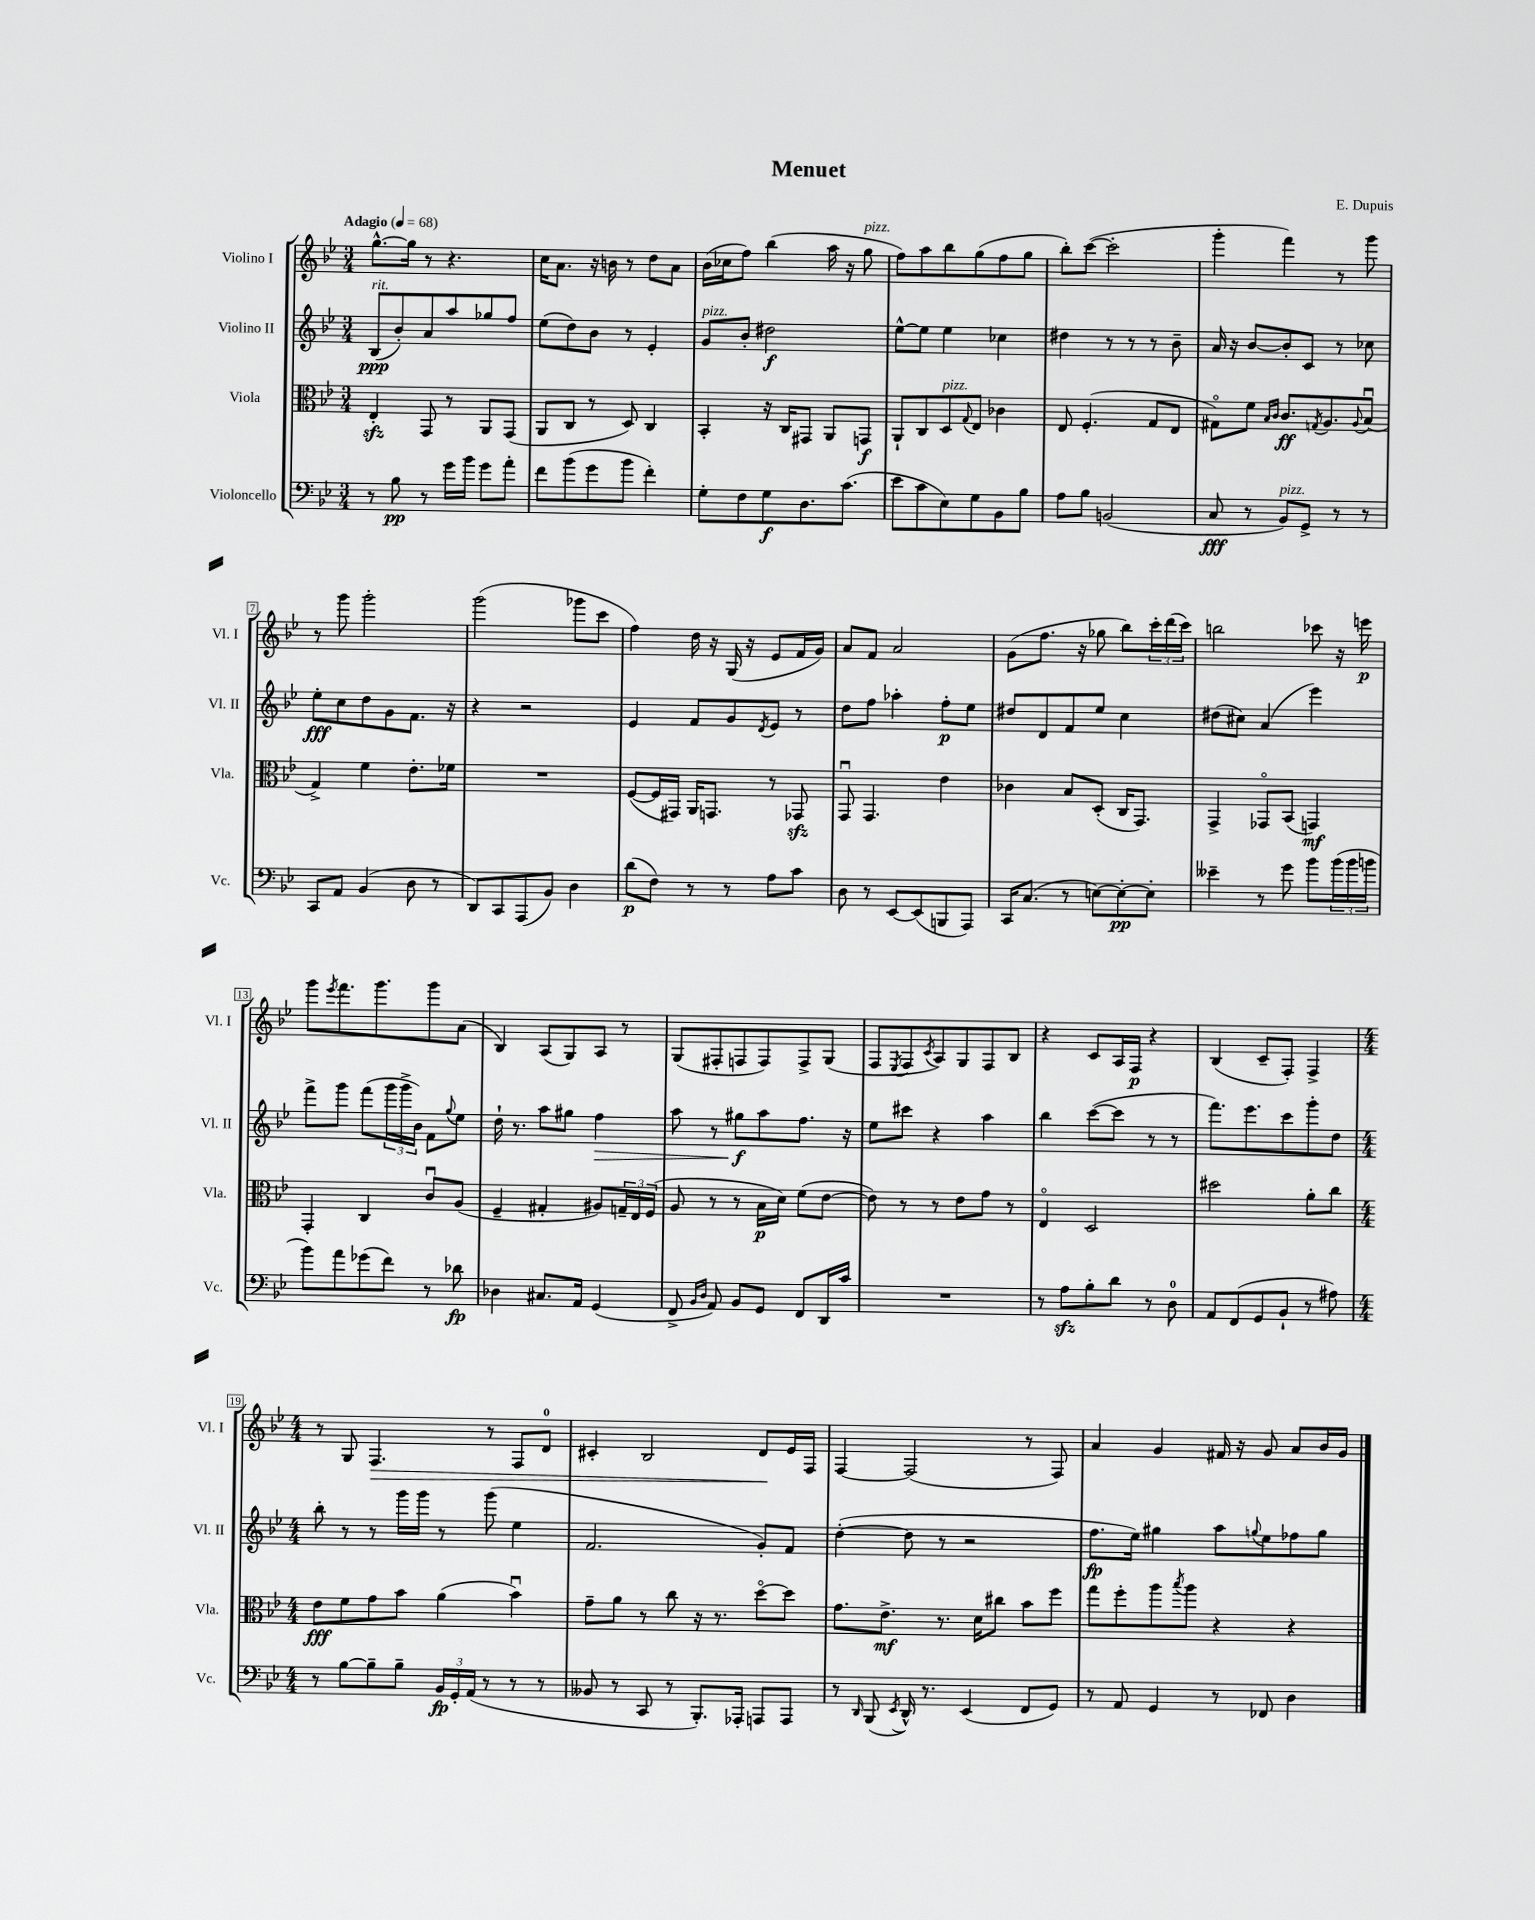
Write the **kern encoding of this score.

**kern	**dynam	**kern	**dynam	**kern	**dynam	**kern	**dynam
*part4	*part4	*part3	*part3	*part2	*part2	*part1	*part1
*staff4	*staff4	*staff3	*staff3	*staff2	*staff2	*staff1	*staff1
*I"Violoncello	*	*I"Viola	*	*I"Violino II	*	*I"Violino I	*
*I'Vc.	*	*I'Vla.	*	*I'Vl. II	*	*I'Vl. I	*
*clefF4	*	*clefC3	*	*clefG2	*	*clefG2	*
*k[b-e-]	*	*k[b-e-]	*	*k[b-e-]	*	*k[b-e-]	*
*M3/4	*	*M3/4	*	*M3/4	*	*M3/4	*
*MM68	*	*MM68	*	*MM68	*	*MM68	*
=1	=1	=1	=1	=1	=1	=1	=1
!	!	!	!	!	!	!LO:TX:a:B:t=Adagio	!
!	!	!	!	!LO:TX:a:i:t=rit.	!	!	!
8r	.	4E-zz'/	.	(8B-/L	ppp	[8.gg^^\L	.
8B-\	pp	.	.	8b-'/)	.	.	.
.	.	.	.	.	.	16gg\Jk]	.
8r	.	8GG/	.	8a/	.	8r	.
16g\LL	.	8r	.	8aa/	.	4.r	.
16b-\JJ	.	.	.	.	.	.	.
8g\L	.	8AA/L	.	8gg-X/	.	.	.
8a'\J	.	(8GG/J	.	8ff/J	.	.	.
=2	=2	=2	=2	=2	=2	=2	=2
8f\L	.	8AA/L	.	(8ee-\L	.	16cc\KL	.
.	.	.	.	.	.	8.a\J	.
(8b-\	.	8C/J	.	8dd\)	.	.	.
8g\	.	8r	.	8b-\J	.	16r	.
.	.	.	.	.	.	16bn\	.
8b-\J	.	8D/)	.	8r	.	8r	.
4f'\)	.	4C/	.	4e-'/	.	8dd\L	.
.	.	.	.	.	.	8a\J	.
=3	=3	=3	=3	=3	=3	=3	=3
!	!	!	!	!LO:TX:a:i:t=pizz.	!	!	!
8G'\L	.	4BB-'/	.	8g/L	.	(16b-\LL	.
.	.	.	.	.	.	16cc-X\J	.
8F\	.	.	.	8b-'/J	.	8ff\J)	.
8G\	f	16r	.	2dd#X\	f	(4bb-\	.
.	.	16C/KL	.	.	.	.	.
8.D\	.	8GG#X/J	.	.	.	.	.
.	.	8AA/L	.	.	.	16aa\	.
(8.c\J	.	.	.	.	.	16r	.
!	!	!	!	!	!	!LO:TX:a:i:t=pizz.	!
.	.	8GGn/J	f	.	.	8gg\	.
=4	=4	=4	=4	=4	=4	=4	=4
8e-\L	.	8AA`/L	.	[8ee-^^\L	.	8ff\L)	.
8c\	.	8C/	.	8ee-\J]	.	8aa\	.
!	!	!LO:TX:a:i:t=pizz.	!	!	!	!	!
8E-\)	.	8D/	.	4ee-\	.	8bb-\	.
.	.	8qqG/	.	.	.	.	.
8G\	.	8E-/J	.	.	.	(8gg\	.
8BB-\	.	4c-X\	.	4cc-X\	.	8ff\	.
8B-\J	.	.	.	.	.	8gg\J	.
=5	=5	=5	=5	=5	=5	=5	=5
8A\L	.	8E-/	.	4dd#X\	.	8bb-'\L)	.
8B-\J	.	(4.F'/	.	.	.	([8ccc\J	.
(2BBn/	.	.	.	8r	.	2ccc'\]	.
.	.	.	.	8r	.	.	.
.	.	8G/L	.	8r	.	.	.
.	.	8E-/J	.	8b-~\	.	.	.
=6	=6	=6	=6	=6	=6	=6	=6
8C/	fff	8G#X\L)	.	16a/	.	4ggg'\	.
.	.	.	.	16r	.	.	.
8r	.	8f\J	.	[8b-/L	.	.	.
.	.	16qqB-/LL	.	.	.	.	.
.	.	16qqc/JJ	.	.	.	.	.
!LO:TX:a:i:t=pizz.	!	!	!	!	!	!	!
8BB-/L)	.	8.c/L	ff	8b-'/]	.	4fff\)	.
8GG^/J	.	.	.	8c/J	.	.	.
.	.	8qGn/	.	.	.	.	.
.	.	8.A/	.	.	.	.	.
8r	.	.	.	8r	.	8r	.
.	.	8qqA/	.	.	.	.	.
8r	.	(8B-u/J	.	8cc-X\	.	8ggg\	.
!!LO:LB:g=z
=7	=7	=7	=7	=7	=7	=7	=7
8CC/L	.	4G^/)	.	8ee-'\L	fff	8r	.
8AA/J	.	.	.	8cc\	.	8ggg\	.
(4BB-/	.	4f\	.	8dd\	.	2ggg'\	.
.	.	.	.	8g\	.	.	.
8D\	.	8.e-'\L	.	8.f\J	.	.	.
8r	.	.	.	.	.	.	.
.	.	16f-X\Jk	.	16r	.	.	.
=8	=8	=8	=8	=8	=8	=8	=8
8DD/L)	.	2.r	.	4r	.	(2ggg\	.
8CC/	.	.	.	.	.	.	.
(8AAA/	.	.	.	2r	.	.	.
8BB-/J)	.	.	.	.	.	.	.
4D\	.	.	.	.	.	8ggg-X\L	.
.	.	.	.	.	.	8ccc\J	.
=9	=9	=9	=9	=9	=9	=9	=9
(8d\L	p	([8F/L	.	4e-/	.	4ff\)	.
8F\J)	.	16F/L]	.	.	.	.	.
.	.	16GG#X/JJ)	.	.	.	.	.
8r	.	16AA/KL	.	8f/L	.	16dd\	.
.	.	8.GGn/J	.	.	.	16r	.
8r	.	.	.	8g/	.	(16G/	.
.	.	.	.	.	.	16r	.
.	.	.	.	8qd/	.	.	.
8A\L	.	8r	.	8e-/J	.	8e-/L	.
8c\J	.	8GG-Xzz/	.	8r	.	16f/L	.
.	.	.	.	.	.	16g/JJ)	.
=10	=10	=10	=10	=10	=10	=10	=10
8D\	.	8GGu/	.	8dd\L	.	8a/L	.
8r	.	4.GG/	.	8ff\J	.	8f/J	.
[8EE-/L	.	.	.	4aa-X'\	.	2a/	.
(8EE-/]	.	.	.	.	.	.	.
8BBBn/	.	4e-\	.	8ff'\L	p	.	.
8AAA/J)	.	.	.	8ee-\J	.	.	.
=11	=11	=11	=11	=11	=11	=11	=11
16CC/KL	.	4c-X\	.	8dd#X/L	.	(8g\L	.
(8.C/J	.	.	.	.	.	.	.
.	.	.	.	8d/	.	8.ff\J	.
8r	.	8B-/L	.	8f/	.	.	.
.	.	.	.	.	.	16r	.
[8En\L)	.	(8D'/J	.	8ee-/J	.	8gg-X\	.
8E'\_	pp	16C/KL	.	4cc\	.	8bb-\L)	.
.	.	8.GG/J)	.	.	.	.	.
8E'\J]	.	.	.	.	.	24ccc'\L	.
.	.	.	.	.	.	(24ddd\	.
.	.	.	.	.	.	24ccc\JJ)	.
=12	=12	=12	=12	=12	=12	=12	=12
4e--X~\	.	4GG^/	.	(8dd#X\L	.	2bbn\	.
.	.	.	.	8cc#X\J)	.	.	.
8r	.	8GG-X/L	.	(4a/	.	.	.
8g\	.	(8BB-/J	.	.	.	.	.
8b-\L	.	4GGn/)	mf	4eee-\)	.	8ccc-X\	.
(24b-\L	.	.	.	.	.	16r	.
24b-\	.	.	.	.	.	.	.
.	.	.	.	.	.	16eeen\	p
24bn\JJ	.	.	.	.	.	.	.
!!LO:LB:g=z
=13	=13	=13	=13	=13	=13	=13	=13
8b-\L)	.	4GG'/	.	8fff^\L	.	8ggg\L	.
.	.	.	.	.	.	8qeee-/	.
8a\	.	.	.	8ggg\J	.	8.fff\	.
(8g-X\	.	4C/	.	(8fff\L	.	.	.
.	.	.	.	.	.	8.ggg\	.
8f\J)	.	.	.	24ggg\L	.	.	.
.	.	.	.	24ggg^\	.	.	.
.	.	.	.	24b-\JJ)	.	.	.
8r	.	8cu/L	.	8f\L	.	8ggg\	.
.	.	.	.	8qqgg/	.	.	.
8d-X\	fp	(8A/J	.	8ee-\J	.	(8a\J	.
=14	=14	=14	=14	=14	=14	=14	=14
4D-X\	.	4F~/	.	16dd`\	.	4B-/)	.
.	.	.	.	8.r	.	.	.
8.C#X/L	.	4G#X'/	.	8aa\L	.	(8A/L	.
.	.	.	.	8gg#X\J	.	8G/)	.
16AA/Jk	.	.	.	.	.	.	.
!	!	!	!	!	!LO:HP:b	!	!
(4GG/	.	8A#X/L)	.	4ff\	>	8A/J	.
.	.	24Gn~/L	.	.	.	8r	.
.	.	24E-/	.	.	.	.	.
.	.	(24F/JJ	.	.	.	.	.
=15	=15	=15	=15	=15	=15	=15	=15
8FF^/	.	8A/	.	8aa\	.	(8G/L	.
16qqBB-/LL	.	.	.	.	.	.	.
16qqD/JJ	.	.	.	.	.	.	.
8AA/)	.	8r	.	8r	.	8F#X'/	.
8BB-/L	.	8r	.	8gg#X\L	f	8Fn/	.
8GG/J	.	16B-\LL	p	8aa\	]	8F/)	.
.	.	16d\JJ)	.	.	.	.	.
8FF/L	.	(8f\L	.	8.ff\J	.	8F^/	.
16DD/L	.	[8e-\J	.	.	.	(8G/J	.
16c/JJ	.	.	.	16r	.	.	.
=16	=16	=16	=16	=16	=16	=16	=16
2.r	.	8e-\])	.	8ee-\L	.	8F/L	.
.	.	.	.	.	.	8qE-/	.
.	.	8r	.	8ccc#X\J	.	8F/	.
.	.	.	.	.	.	8qc/	.
.	.	8r	.	4r	.	8A/)	.
.	.	8e-\L	.	.	.	8G/	.
.	.	8g\J	.	4aa\	.	8F/	.
.	.	8r	.	.	.	8B-/J	.
=17	=17	=17	=17	=17	=17	=17	=17
8r	.	4E-/	.	4bb-\	.	4r	.
8Azz\L	.	.	.	.	.	.	.
8B-'\	.	2D/	.	([8ccc\L	.	8c/L	.
8d\J	.	.	.	8ccc\J]	.	16A/L	.
.	.	.	.	.	.	16F/JJ	p
8r	.	.	.	8r	.	4r	.
8D\	.	.	.	8r	.	.	.
=18	=18	=18	=18	=18	=18	=18	=18
8AA/L	.	2dd#X\	.	8.fff\L)	.	(4B-/	.
(8FF/	.	.	.	.	.	.	.
.	.	.	.	8.eee-\	.	.	.
8GG/	.	.	.	.	.	8c~/L	.
8BB-`/J	.	.	.	8ccc\	.	8F'/J)	.
8r	.	8a'\L	.	8ggg'\	.	4F^/	.
8A#X\)	.	8cc\J	.	8dd\J	.	.	.
!!LO:LB:g=z
=19	=19	=19	=19	=19	=19	=19	=19
*M4/4	*	*M4/4	*	*M4/4	*	*M4/4	*
8r	.	8e-\L	fff	8bb-'\	.	8r	.
[8B-\L	.	8f\	.	8r	.	8G/	.
!	!	!	!	!	!	!	!LO:HP:b
8B-~\]	.	8g\	.	8r	.	4.F/	>
8B-~\J	.	8b-\J	.	16ggg\LL	.	.	.
.	.	.	.	16ggg\JJ	.	.	.
24BB-/LL	fp	(4a\	.	8r	.	.	.
24GG'/	.	.	.	.	.	.	.
(24AA/JJ	.	.	.	.	.	.	.
8r	.	.	.	(8ggg\	.	8r	.
8r	.	4b-u\)	.	4ee-\	.	8F/L	.
8r	.	.	.	.	.	8d/J	.
=20	=20	=20	=20	=20	=20	=20	=20
8BB--X/	.	8g~\L	.	2.f/	.	4c#X'/	.
8r	.	8a\J	.	.	.	.	.
8CC/	.	8r	.	.	.	2B-/	.
8r	.	8cc\	.	.	.	.	.
8.BBB-'/L)	.	16r	.	.	.	.	.
.	.	8.r	.	.	.	.	.
16AAA-X'/Jk	.	.	.	.	.	.	.
8AAAn/L	.	[8dd\L	.	8g'/L)	.	8d/L	.
8AAA/J	.	8dd\J]	.	8f/J	.	16e-/L	]
.	.	.	.	.	.	16F/JJ	.
=21	=21	=21	=21	=21	=21	=21	=21
8r	.	8.g\L	.	([4dd'\	.	[4F/	.
16qqDD/	.	.	.	.	.	.	.
(8BBB-/	.	.	.	.	.	.	.
.	.	8.e-^\J	mf	.	.	.	.
8qEE-/	.	.	.	.	.	.	.
16DD^^/)	.	.	.	8dd\]	.	(2F/]	.
8.r	.	.	.	.	.	.	.
.	.	8.r	.	8r	.	.	.
(4EE-/	.	.	.	2r	.	.	.
.	.	16d\KL	.	.	.	.	.
.	.	8cc#X\J	.	.	.	.	.
8FF/L	.	8b-\L	.	.	.	8r	.
8GG/J)	.	8ff\J	.	.	.	8F/)	.
=22	=22	=22	=22	=22	=22	=22	=22
8r	.	8gg\L	.	8.ff\L	fp	4a/	.
8AA/	.	8ff'\	.	.	.	.	.
.	.	.	.	16ee-\Jk)	.	.	.
4GG/	.	8aa\	.	4gg#X\	.	4g/	.
.	.	8qbb-/	.	.	.	.	.
.	.	8aa\J	.	.	.	.	.
8r	.	4r	.	8aa\L	.	16f#X/	.
.	.	.	.	.	.	16r	.
.	.	.	.	8qqggn/	.	.	.
8FF-X/	.	.	.	8ee-\	.	8g/	.
4D\	.	4r	.	8ff-X\	.	8a/L	.
.	.	.	.	8gg\J	.	16b-/L	.
.	.	.	.	.	.	16g/JJ	.
==	==	==	==	==	==	==	==
*-	*-	*-	*-	*-	*-	*-	*-
